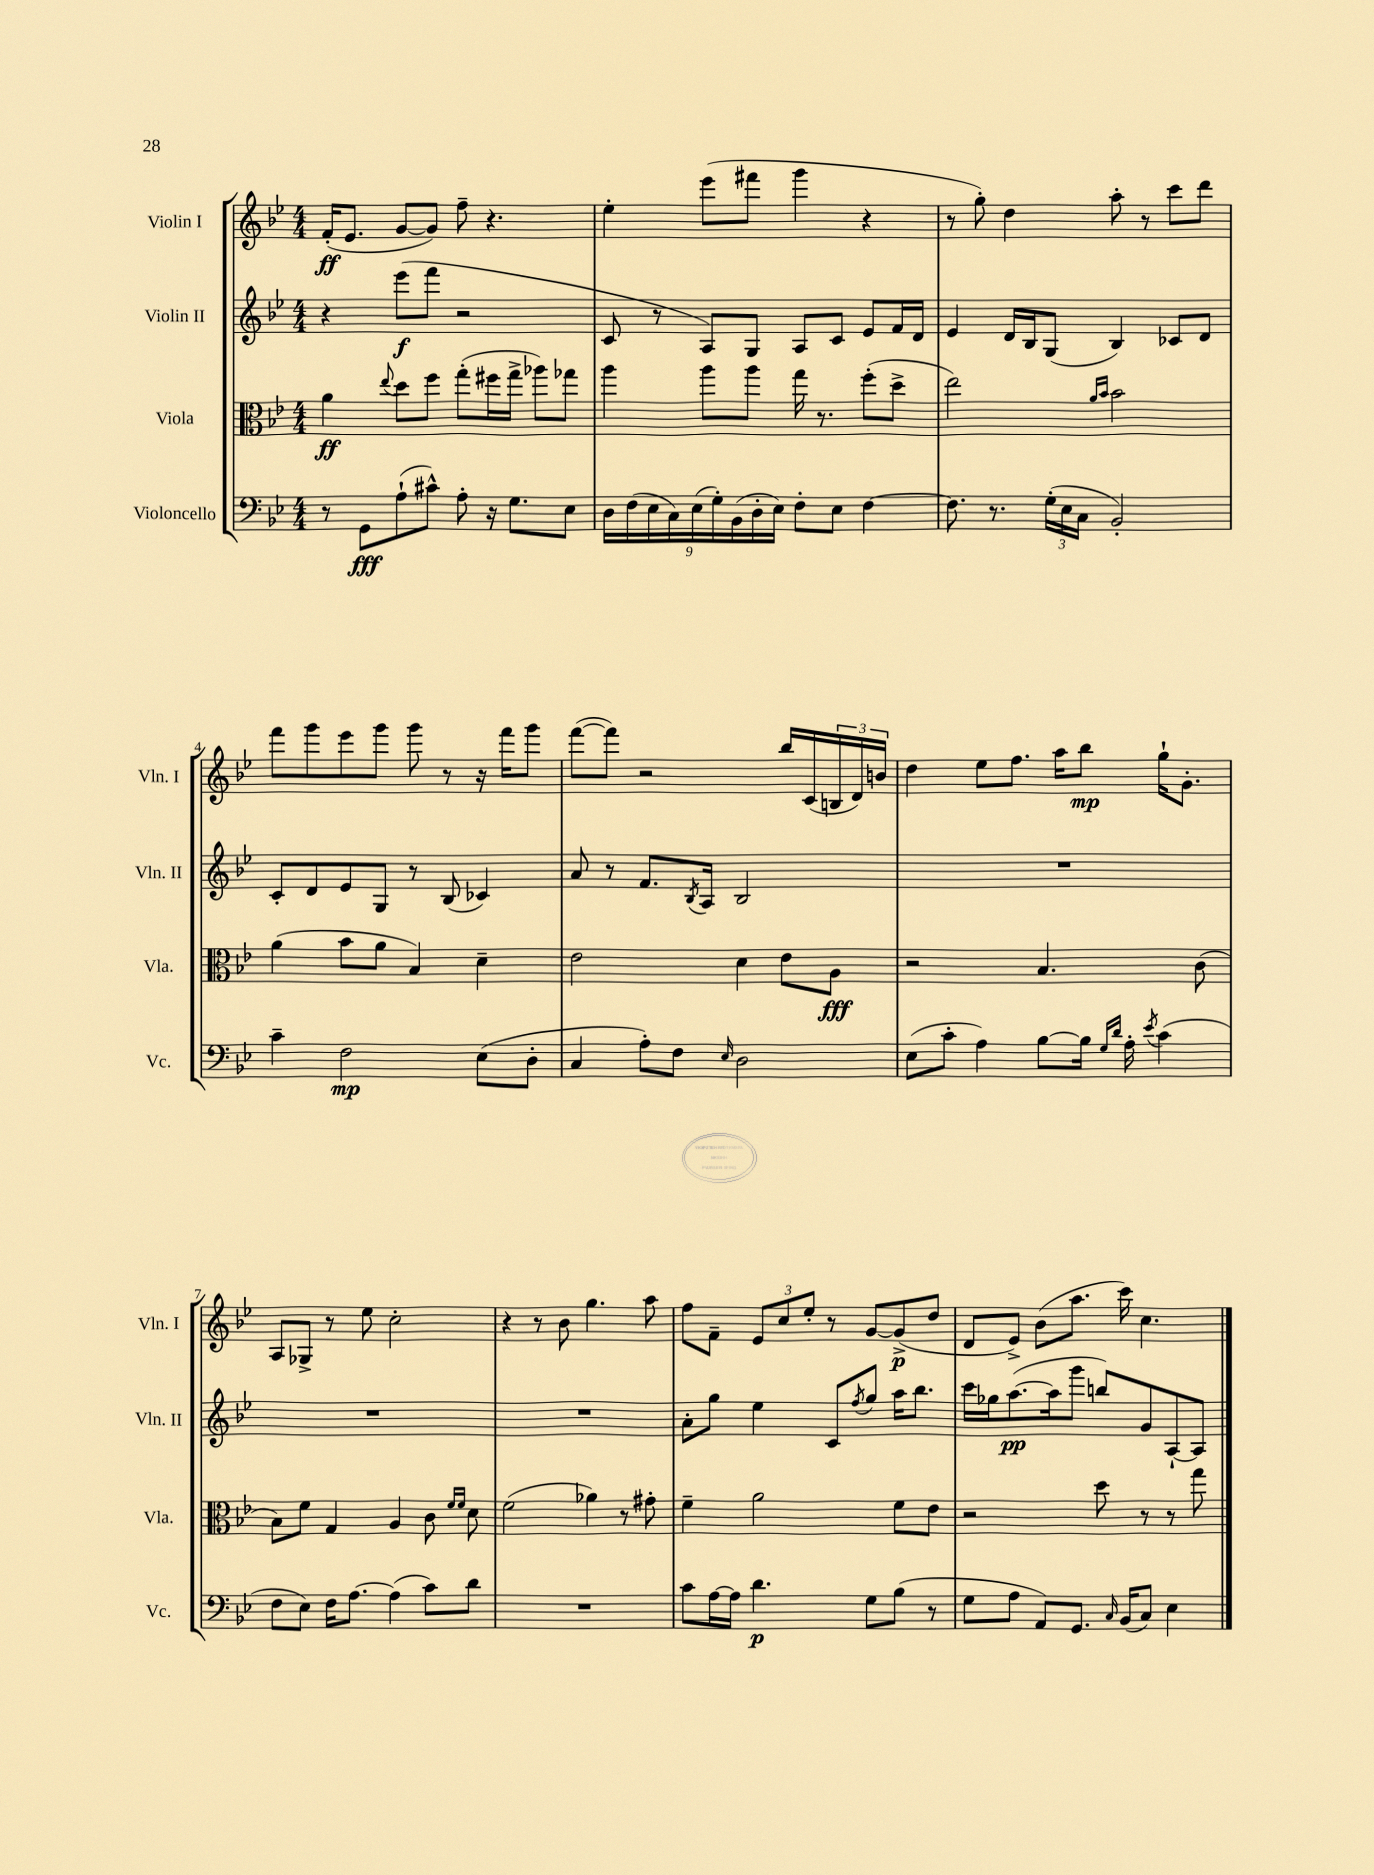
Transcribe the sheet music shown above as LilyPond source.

<<
\new StaffGroup <<
\new Staff = "s0" \with { instrumentName = "Violin I" shortInstrumentName = "Vln. I" } {
    \clef treble \key bes \major \numericTimeSignature \time 4/4
    f'16-.\ff( ees'8. g'8~ g'8) f''8-- r4. |
    ees''4-. ees'''8( fis'''8 g'''4 r4 |
    r8 g''8-.) d''4 a''8-. r8 c'''8 d'''8 |
    f'''8 g'''8 ees'''8 g'''8 g'''8 r8 r16 f'''16 g'''8 |
    f'''8~( f'''8) r2 bes''16 c'16( \tuplet 3/2 { b16 d'16) b'16 } |
    d''4 ees''8 f''8. a''16 bes''8\mp g''16-! g'8.-. |
    a8 ges8-> r8 ees''8 c''2-. |
    r4 r8 bes'8 g''4. a''8 |
    f''8 f'8-- \tuplet 3/2 { ees'8 c''8 ees''8-. } r8 g'8~ g'8->\p( d''8 |
    d'8 ees'8->) bes'8( a''8. c'''16) c''4. \bar "|." |
}
\new Staff = "s1" \with { instrumentName = "Violin II" shortInstrumentName = "Vln. II" } {
    \clef treble \key bes \major \numericTimeSignature \time 4/4
    r4 ees'''8\f( f'''8 r2 |
    c'8 r8 a8) g8 a8 c'8 ees'8 f'16 d'16 |
    ees'4 d'16 bes16 g8( bes4) ces'8 d'8 |
    c'8-. d'8 ees'8 g8 r8 bes8( ces'4) |
    a'8 r8 f'8. \acciaccatura { bes8 } a16 bes2 |
    R1 |
    R1 |
    R1 |
    a'8-. g''8 ees''4 c'8 \acciaccatura { f''8 } g''8 a''16 bes''8. |
    c'''16 ges''16 a''8.~\pp( a''16 g'''8 b''8) g'8 a8~-! a8 \bar "|." |
}
\new Staff = "s2" \with { instrumentName = "Viola" shortInstrumentName = "Vla." } {
    \clef alto \key bes \major \numericTimeSignature \time 4/4
    a'4\ff \appoggiatura { ees''8 } d''8 f''8 g''8-.( fis''16 g''16-> aes''8) ges''8 |
    a''4 a''8 a''8 g''16 r8. f''8-.( d''8-> |
    ees''2) \grace { a'16 bes'16 } bes'2 |
    a'4( bes'8 a'8 bes4) d'4-- |
    ees'2 d'4 ees'8 a8\fff |
    r2 bes4. c'8( |
    bes8) f'8 g4 a4 c'8 \grace { f'16 f'16 } d'8 |
    f'2( aes'4) r8 gis'8-. |
    f'4-- a'2 f'8 ees'8 |
    r2 d''8 r8 r8 g''8 \bar "|." |
}
\new Staff = "s3" \with { instrumentName = "Violoncello" shortInstrumentName = "Vc." } {
    \clef bass \key bes \major \numericTimeSignature \time 4/4
    r8 g,8\fff a8-!( cis'8-^) a8-. r16 g8. ees8 |
    \tuplet 9/8 { d16 f16( ees16 c16) ees16( g16-.) bes,16( d16-. ees16) } f8-. ees8 f4~ |
    f8. r8. \tuplet 3/2 { g16-.( ees16 c16 } bes,2-.) |
    c'4-- f2\mp ees8( d8-. |
    c4 a8-.) f8 \grace { ees16 } d2 |
    ees8( c'8-. a4) bes8~ bes16 \grace { g16 d'16 } a16-. \acciaccatura { ees'8 } c'4( |
    f8 ees8) f16 a8.~ a4( c'8) d'8 |
    R1 |
    c'8 a16~ a16 d'4.\p g8 bes8( r8 |
    g8 a8 a,8) g,8. \grace { c16 } bes,16( c8) ees4 \bar "|." |
}
>>
>>
